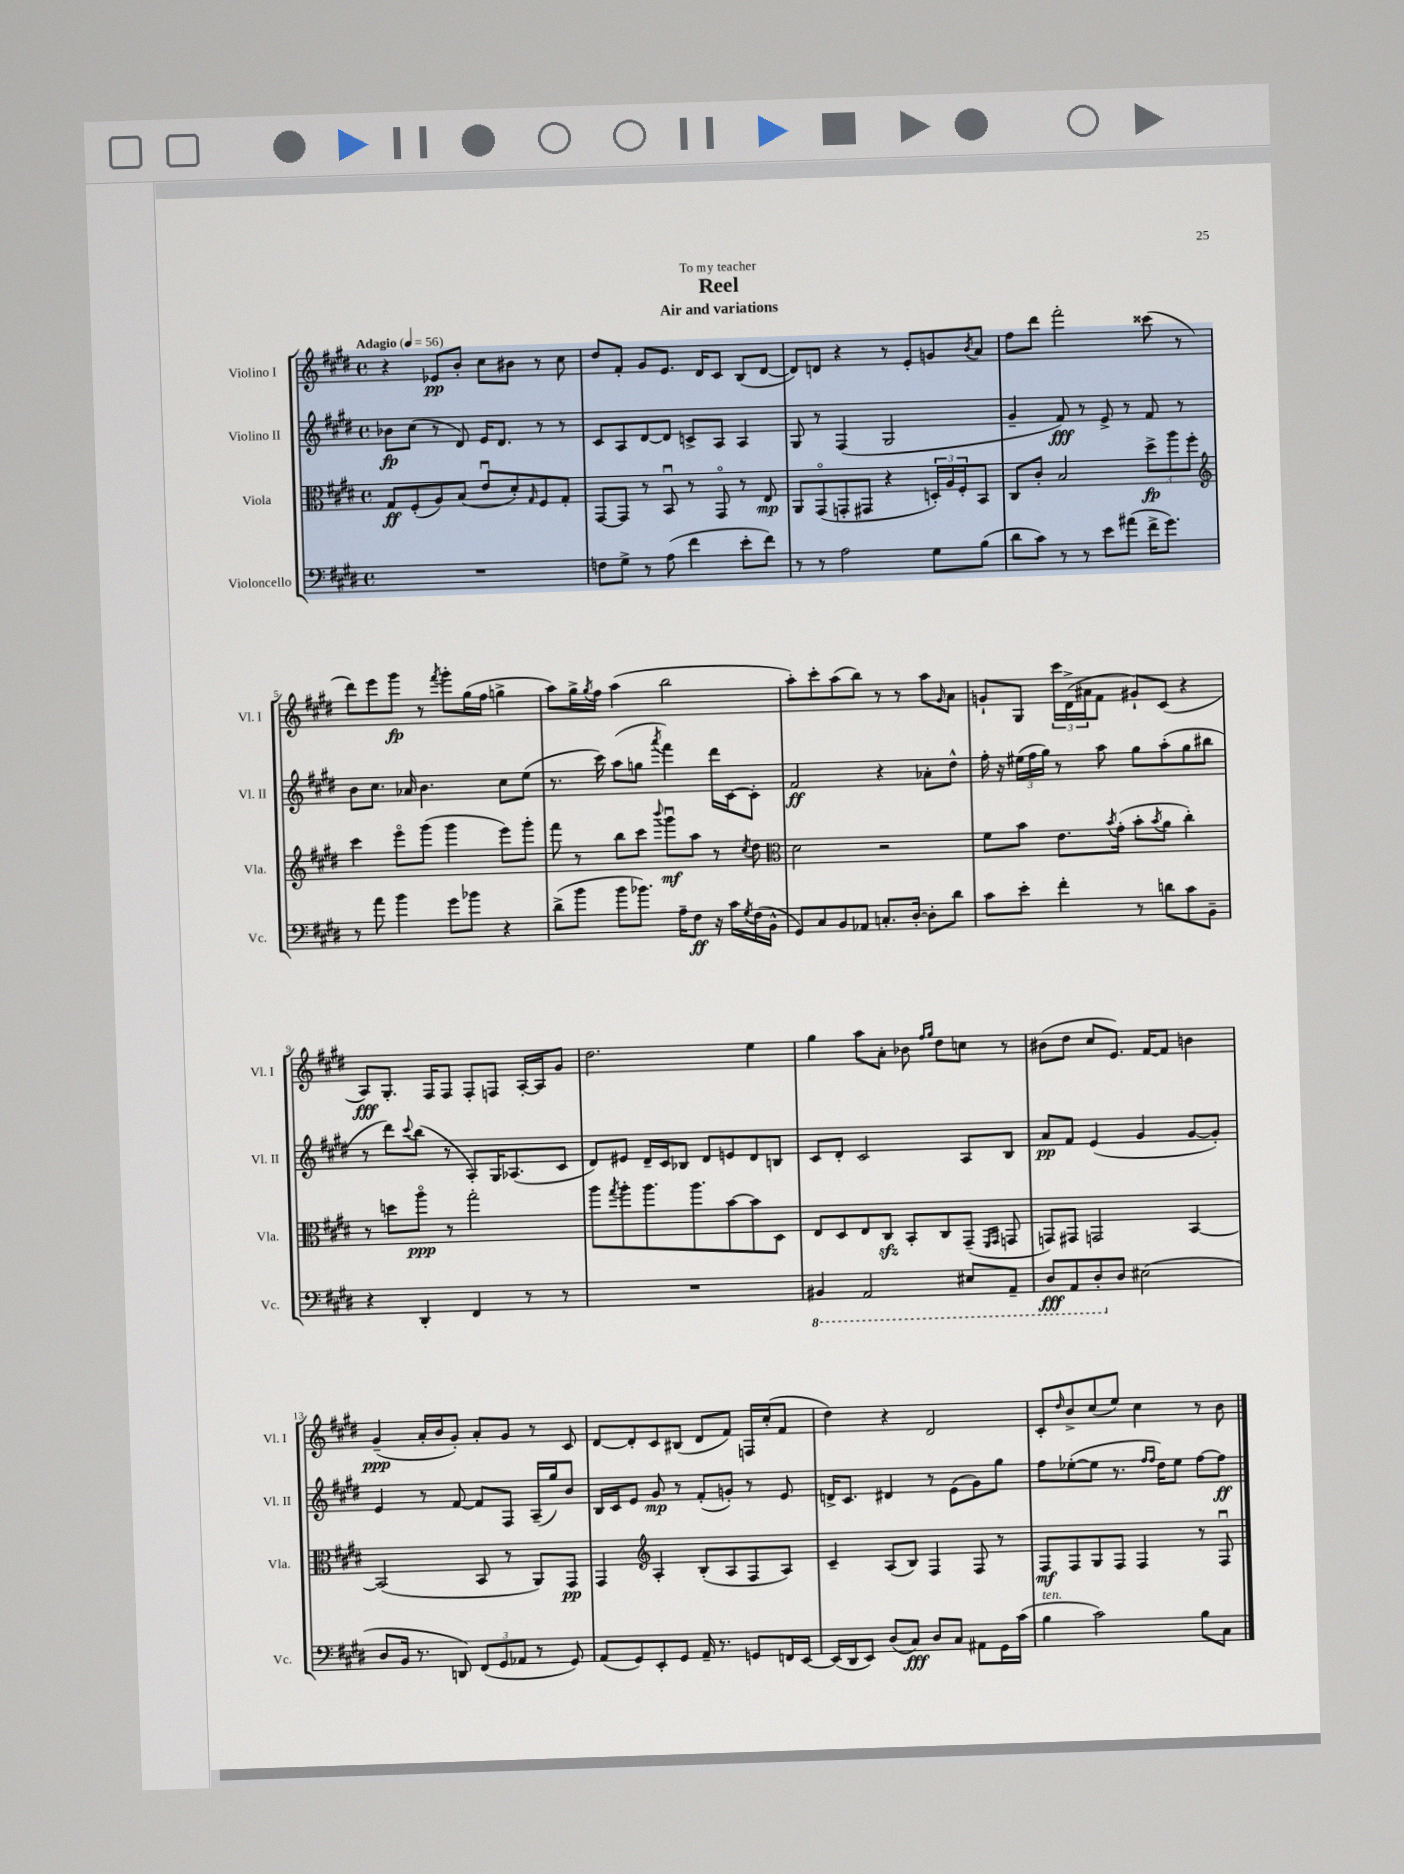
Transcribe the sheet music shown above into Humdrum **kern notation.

**kern	**dynam	**kern	**dynam	**kern	**dynam	**kern	**dynam
*part4	*part4	*part3	*part3	*part2	*part2	*part1	*part1
*staff4	*staff4	*staff3	*staff3	*staff2	*staff2	*staff1	*staff1
*I"Violoncello	*	*I"Viola	*	*I"Violino II	*	*I"Violino I	*
*I'Vc.	*	*I'Vla.	*	*I'Vl. II	*	*I'Vl. I	*
*clefF4	*	*clefC3	*	*clefG2	*	*clefG2	*
*k[f#c#g#d#]	*	*k[f#c#g#d#]	*	*k[f#c#g#d#]	*	*k[f#c#g#d#]	*
*M4/4	*	*M4/4	*	*M4/4	*	*M4/4	*
*met(c)	*	*met(c)	*	*met(c)	*	*met(c)	*
*MM56	*	*MM56	*	*MM56	*	*MM56	*
=1	=1	=1	=1	=1	=1	=1	=1
!	!	!	!	!	!	!LO:TX:a:B:t=Adagio	!
1r	.	8G#/L	ff	8b-X\L	fp	4r	.
.	.	(8F#'/	.	(8cc#\J	.	.	.
.	.	8A/)	.	8r	.	8e-X/L	pp
.	.	(8B/J	.	8d#/)	.	8b'/J	.
.	.	8eu/L	.	16e/KL	.	8cc#\L	.
.	.	.	.	8.d#/J	.	.	.
.	.	8d#'/)	.	.	.	8b#X\J	.
.	.	16qqG#/	.	.	.	.	.
.	.	8F#/	.	8r	.	8r	.
.	.	8G#'/J	.	8r	.	8cc#\	.
=2	=2	=2	=2	=2	=2	=2	=2
8Fn\L	.	[8GG#/L	.	8c#/L	.	8dd#/L	.
8G#^\J	.	8GG#/J]	.	8A/	.	8f#'/J	.
8r	.	8r	.	[8d#/	.	8g#/L	.
(8A\	.	8BBu/	.	8d#/J]	.	8.e/J	.
4f#\	.	8r	.	8cn^/L	.	.	.
.	.	.	.	.	.	16d#/KL	.
.	.	8GG#/	.	8A/J	.	8c#/J	.
8e'\L	.	8r	.	4A/	.	(8B/L	.
8f#\J)	.	8E/	mp	.	.	[8d#/J	.
=3	=3	=3	=3	=3	=3	=3	=3
8r	.	8AA/L	.	8G#/	.	8d#/L])	.
8r	.	(8GG#/	.	8r	.	8dn/J	.
2A\	.	8GGn'/	.	(4F#/	.	4r	.
.	.	8GG#X/J	.	.	.	.	.
.	.	4r	.	2G#/	.	8r	.
.	.	.	.	.	.	8e'/L	.
8G#\L	.	24Dn'/LL)	.	.	.	8gn/	.
.	.	24A/	.	.	.	.	.
.	.	24F#'/J	.	.	.	.	.
.	.	.	.	.	.	8qb/	.
(8B\J	.	8BB/J	.	.	.	8a/J	.
=4	=4	=4	=4	=4	=4	=4	=4
8d#\L	.	8C#/L	.	4g#~/	.	8ff#\L	.
8c#\J)	.	8c#'/J	.	.	.	8ddd#\J	.
8r	.	2B/	.	8f#/)	fff	2fff#'\	.
8r	.	.	.	8r	.	.	.
8e\L	.	.	.	8e^/	.	.	.
(8a#X\J	.	.	.	8r	.	.	.
16f#^\KL	.	12dd#^\L	fp	8f#/	.	(8ccc##X\	.
8.g#\J)	.	.	.	.	.	.	.
.	.	12aa\	.	.	.	.	.
.	.	.	.	8r	.	8r	.
.	.	12ff#'\J	.	.	.	.	.
!!LO:LB:g=z
=5	=5	=5	=5	=5	=5	=5	=5
*	*	*clefG2	*	*	*	*	*
8r	.	4ccc#\	.	8b\L	.	8ddd#\L)	.
8a\	.	.	.	8.cc#\J	.	8eee\	.
4b\	.	8eee\L	.	.	.	8ggg#\J	fp
.	.	.	.	16a-X/	.	.	.
.	.	(8ggg#\J	.	4.b\	.	8r	.
.	.	.	.	.	.	8qfff#/	.
8g#\L	.	4ggg#\	.	.	.	8ggg#'\L	.
8b-X\J	.	.	.	.	.	(16gg#\L	.
.	.	.	.	.	.	16ff#\JJ	.
4r	.	8eee\L)	.	8cc#\L	.	4ggn^\	.
.	.	8ggg#'\J	.	(8ee\J	.	.	.
=6	=6	=6	=6	=6	=6	=6	=6
(8d#^\L	.	8fff#\	.	8.r	.	8aa\L)	.
8b\J	.	8r	.	.	.	16gg#^\L	.
.	.	.	.	.	.	8qgg#/	.
.	.	.	.	16ccc#\)	.	16ff#\JJ	.
8b\L	.	8bb\L	.	(8aa\L	.	(4aa\	.
8.b-X\J)	.	8ccc#\J	.	8ggn\J	.	.	.
.	.	8qqbbb/	.	8qaaa/	.	.	.
.	.	8ggg#u\L	mf	4fff#\)	.	2bb\	.
16A~\KL	.	.	.	.	.	.	.
8F#\J	ff	8aa\J	.	.	.	.	.
16r	.	8r	.	16ddd#\LL	.	.	.
16c#\LL	.	.	.	[16c#\J	.	.	.
8qG#/	.	8qcc#/	.	.	.	.	.
(16F#\	.	8dd#\	.	8c#'\J]	.	.	.
16BB^^\JJ	.	.	.	.	.	.	.
=7	=7	=7	=7	=7	=7	=7	=7
*	*	*clefC3	*	*	*	*	*
8GG#/L)	.	2d#\	.	2f#/	ff	8aa'\L)	.
8C#/	.	.	.	.	.	8ccc#'\	.
8BB/	.	.	.	.	.	(8aa\	.
8AA-X/J	.	.	.	.	.	8bb\J)	.
8.Cn'/L	.	2r	.	4r	.	8r	.
.	.	.	.	.	.	8r	.
[16D#'/Jk	.	.	.	.	.	.	.
8D#'\L]	.	.	.	8a-X'\L	.	8aa\L	.
.	.	.	.	.	.	16qqg#/	.
8d#\J	.	.	.	8dd#^^\J	.	8a\J	.
=8	=8	=8	=8	=8	=8	=8	=8
8c#\L	.	8f#\L	.	16ff#'\	.	8gn`/L	.
.	.	.	.	16r	.	.	.
8e'\J	.	8b\J	.	(24ee#X\LL	.	8G#/J	.
.	.	.	.	24ff#\	.	.	.
.	.	.	.	24gg#\JJ)	.	.	.
4f#'\	.	8.e\L	.	8r	.	24ccc#\LL	.
.	.	.	.	.	.	(24d#^\	.
.	.	.	.	.	.	24a#X\J	.
.	.	.	.	8aa\	.	8f#\J	.
.	.	8qb/	.	.	.	.	.
.	.	(16g#'\Jk	.	.	.	.	.
8r	.	8b'\L	.	8gg#\L	.	8g#X`/L)	.
.	.	8qb/	.	.	.	.	.
8dn\L	.	8a\J	.	(8aa'\	.	(8c#/J	.
8c#\	.	4cc#'\)	.	8gg#\	.	4r	.
8BB~\J	.	.	.	8bb#X\J	.	.	.
!!LO:LB:g=z
=9	=9	=9	=9	=9	=9	=9	=9
4r	.	8r	.	8r	.	8A/L)	fff
.	.	8ddn\L	.	8ddd#\L)	.	8.G#'/J	.
.	.	.	.	8qqccc#/	.	.	.
4DD#'/	.	8aa\J	ppp	(8bb\J	.	.	.
.	.	.	.	.	.	16F#/KL	.
.	.	8r	.	8r	.	8F#/J	.
4FF#/	.	2gg#'\	.	8A'/L)	.	8F#'/L	.
.	.	.	.	16G#/K	.	8Fn/J	.
.	.	.	.	(8.A-X/	.	.	.
8r	.	.	.	.	.	[16A'/LL	.
.	.	.	.	.	.	16A/J]	.
8r	.	.	.	8c#/J	.	8g#/J	.
=10	=10	=10	=10	=10	=10	=10	=10
1r	.	8aa\L	.	8d#/L)	.	2.dd#\	.
.	.	8qgg#/	.	.	.	.	.
.	.	8aa'\	.	8e#X/J	.	.	.
.	.	8.aa\	.	16d#~/LL	.	.	.
.	.	.	.	16c#/J	.	.	.
.	.	.	.	8B-X/J	.	.	.
.	.	8.aa\	.	.	.	.	.
.	.	.	.	8d#/L	.	.	.
.	.	[8b\	.	8en/	.	.	.
.	.	8b\]	.	8d#/	.	4ee\	.
.	.	8D#\J	.	8Bn/J	.	.	.
=11	=11	=11	=11	=11	=11	=11	=11
*8ba	*	*	*	*	*	*	*
4BBB#X/	.	8E/L	.	8c#/L	.	4gg#\	.
.	.	8D#/	.	8d#'/J	.	.	.
2AAA/	.	8E/	.	2c#/	.	8aa\L	.
.	.	8C#zz/J	.	.	.	8a'\J	.
.	.	8BB'/L	.	.	.	8b-X\	.
.	.	.	.	.	.	16qqff#/LL	.
.	.	.	.	.	.	16qqgg#/JJ	.
.	.	8C#/	.	.	.	8dd#\L	.
8EE#X/L	.	(8GG#~/J	.	8A/L	.	8ccn\J	.
.	.	16qqFF#/LL	.	.	.	.	.
.	.	16qqGG#/JJ	.	.	.	.	.
8AAA~/J	.	8GGn/	.	8B/J	.	8r	.
=12	=12	=12	=12	=12	=12	=12	=12
8DD#/L	fff	8GGn/L)	.	8a/L	pp	(8b#X\L	.
8AAA/	.	8GG#X/J	.	8f#/J	.	8dd#\J	.
8DD#'/	.	2GGn/	.	(4e/	.	8cc#/L	.
*X8ba	*	*	*	*	*	*	*
8D#/J	.	.	.	.	.	8.e/J)	.
(2E#X\	.	.	.	4g#/	.	.	.
.	.	.	.	.	.	[16f#/KL	.
.	.	.	.	.	.	8f#/J]	.
.	.	[4BB/	.	[8g#/L	.	4bn\	.
.	.	.	.	8g#'/J])	.	.	.
!!LO:LB:g=z
=13	=13	=13	=13	=13	=13	=13	=13
8D#/L	.	(2BB/]	.	4e/	.	(4g#~/	ppp
16BB/Jk	.	.	.	.	.	.	.
8.r	.	.	.	.	.	.	.
.	.	.	.	8r	.	16a'/LL	.
.	.	.	.	.	.	16b/J	.
8DDn/)	.	.	.	[8f#/	.	8g#'/J)	.
(12FF#/L	.	8BB/	.	8f#/L]	.	8a'/L	.
12GG#/	.	.	.	.	.	.	.
.	.	8r	.	8F#/J	.	8g#/J	.
12AA-X/J	.	.	.	.	.	.	.
8r	.	8AA/L)	.	(16A~/LL	.	8r	.
.	.	.	.	16gg#/J)	.	.	.
8GG#/)	.	8GG#/J	pp	8b/J	.	8c#/	.
=14	=14	=14	=14	=14	=14	=14	=14
(8AA/L	.	4GG#/	.	16B/LL	.	[8d#/L	.
.	.	.	.	16c#/J	.	.	.
8GG#/)	.	.	.	8e/J	.	8d#'/]	.
*	*	*clefG2	*	*	*	*	*
8EE'/	.	4A'/	.	8g#/	mp	8c#/	.
8GG#/J	.	.	.	8r	.	(8B#X/J	.
16AA~/	.	(8B'/L	.	(8f#'/L	.	8d#/L	.
8.r	.	.	.	.	.	.	.
.	.	8A/	.	8gn'/J)	.	8f#/J)	.
8GGn/L	.	8F#/	.	8r	.	16Fn/LL	.
.	.	.	.	.	.	(16cc#'/J	.
16FFn/L	.	8A/J)	.	8e/	.	8f#/J	.
[16EE/JJ	.	.	.	.	.	.	.
=15	=15	=15	=15	=15	=15	=15	=15
(16EE/LL]	.	4c#~/	.	16dn^/KL	.	4dd#\)	.
16DD#/J	.	.	.	8.c#/J	.	.	.
8EE/J)	.	.	.	.	.	.	.
(8D#/L	.	(8A/L	.	4d#X/	.	4r	.
8C#/J)	fff	8B/J)	.	.	.	.	.
8D#/L	.	4F#/	.	8r	.	2d#/	.
8C#/J	.	.	.	(8e\L	.	.	.
8AA#X\L	.	8F#/	.	8g#\)	.	.	.
16GG#\L	.	8r	.	8gg#\J	.	.	.
(16c#\JJ	.	.	.	.	.	.	.
=16	=16	=16	=16	=16	=16	=16	=16
!LO:TX:a:i:t=ten.	!	!	!	!	!	!	!
4B\	.	8F#/L	mf	8ff#\L	.	8c#'/L	.
.	.	.	.	.	.	16qqdd#/	.
.	.	8F#/	.	([8ee-X'\	.	8b^/	.
2c#\)	.	8G#/	.	8ee-\J]	.	(8cc#/	.
.	.	8F#/J	.	8.r	.	8ee/J)	.
.	.	4F#/	.	.	.	4cc#\	.
.	.	.	.	16qqff#/LL	.	.	.
.	.	.	.	16qqff#/JJ	.	.	.
.	.	.	.	16dd#\KL)	.	.	.
.	.	.	.	8ee-\J	.	.	.
8B\L	.	8r	.	[8ff#\L	.	8r	.
8C#\J	.	8F#u/	.	8ff#\J]	ff	8b\	.
==	==	==	==	==	==	==	==
*-	*-	*-	*-	*-	*-	*-	*-
